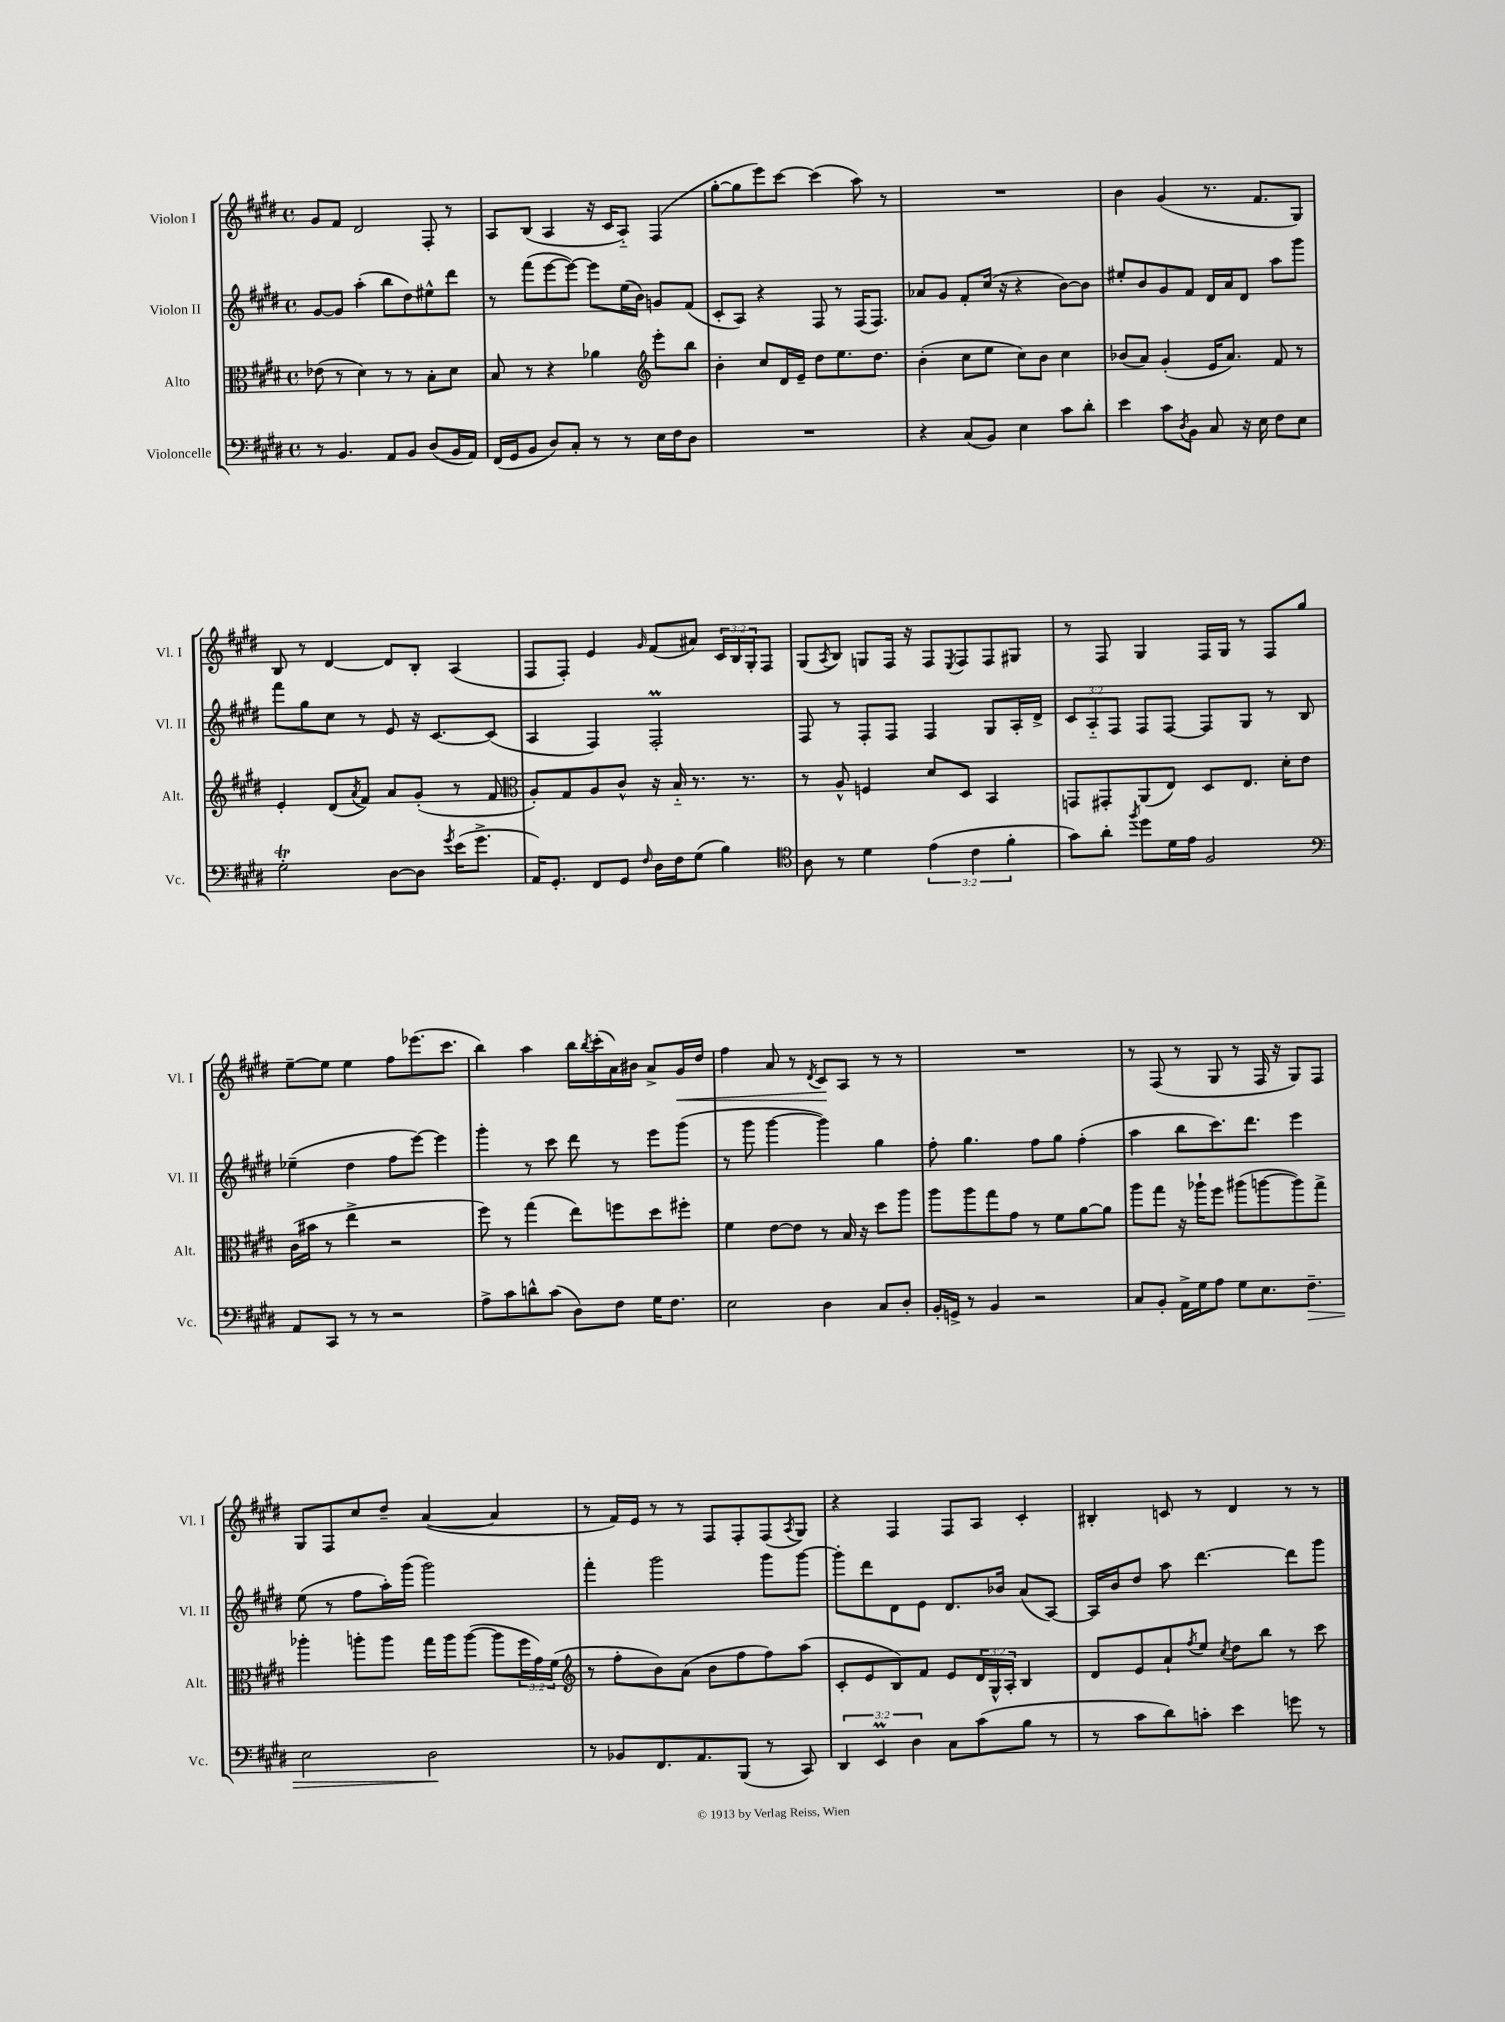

**kern	**kern	**kern	**kern
*staff4	*staff3	*staff2	*staff1
*clefF4	*clefC3	*clefG2	*clefG2
*k[f#c#g#d#]	*k[f#c#g#d#]	*k[f#c#g#d#]	*k[f#c#g#d#]
*M4/4	*M4/4	*M4/4	*M4/4
*met(c)	*met(c)	*met(c)	*met(c)
8r	(8e-	[8g#	8g#
4.BB	8r	8g#]	8f#
.	4d#)	(4aa'	2d#
8AA	8r	8bb	.
8BB	8r	8dd#)	.
(8D#	8B'	8ee#^^	8F#'
16BB	8d#	8ddd#	8r
16AA)	.	.	.
=	=	=	=
(16FF#	8B	8r	8A
16GG#	.	.	.
8BB	8r	(8fff#	(8B
8D#)	4r	[8eee	4A
8C#'	.	8eee_)	.
8r	4a-	8eee]	16r
.	.	.	16c#
8r	.	(16ee	8A'~)
.	.	16b)	.
*	*clefG2	*	*
16E	8eee'	8g	(4F#
16F#	.	.	.
8D#	8bb	(8f#	.
=	=	=	=
1r	4b'	8c#'	[8gg#'
.	.	8A)	8gg#]
.	8cc#	4r	8eee)
.	16d#	.	[8ccc#
.	16e~	.	.
.	8dd#	8F#	(4ccc#]
.	8.ee	8r	.
.	.	(16F#	8aa)
.	8.dd#	8.F#)	.
.	.	.	8r
=	=	=	=
4r	(4b'	8a-	1r
.	.	8g#	.
(8C#	8cc#	8f#'	.
8BB)	8ee	(16cc#	.
.	.	16r	.
4E	8cc#)	4r	.
.	8b	.	.
8c#	4cc#	[8b)	.
8d#'	.	8b]	.
=	=	=	=
4e	(8b-	8ee#'	4b
.	8a)	8b	.
8c#	(4g#'	8g#	(4g#
8qD#	.	.	.
8BB	.	8f#	.
8C#	16e	16d#	8.r
.	8.a)	16a	.
16r	.	8d#	.
16E	.	.	8.f#
8F#	8f#	8aa	.
8E	8r	8ggg#	8G#)
=	=	=	=
2G#'	4e'	8fff#	8B
.	.	8gg#	8r
.	(8d#	8cc#	[4d#
.	8qa	.	.
.	8f#)	8r	.
[8D#	8a	8e	8d#]
8D#]	(8g#'	16r	8B'
.	.	[8.c#	.
8qg#	.	.	.
(16e	8r	.	(4A
8.g#^	.	.	.
.	8f#	(8c#]	.
=	=	=	=
*	*clefC3	*	*
16AA)	8A')	4A	8F#
8.GG#'	.	.	.
.	8G#	.	8F#')
8FF#	8A	4F#)	4e
8GG#	8c#^^	.	.
16qqF#	.	.	16qqg#
16D#	16r	2F#'	(8f#
16F#	16B'~	.	.
(8G#	8.r	.	8a#)
4B)	.	.	24c#
.	.	.	24B
.	8.r	.	.
.	.	.	24G#'
.	.	.	8F#
=	=	=	=
*clefC4	*	*	*
8A	8r	8F#	(8G#
.	.	.	8qA
8r	8A^^	8r	8B)
4d#	4F	8F#'	8G
.	.	8F#	16F#
.	.	.	16r
(6e	8d#	4F#	8F#
.	.	.	8qE
.	8D#	.	8F#
6c#	.	.	.
.	4BB	8G#	8F#
6f#'	.	.	.
.	.	16A'	8G#
.	.	16d#^	.
=	=	=	=
8g#)	8GG	12c#	8r
.	.	12A'~	.
8a'	8GG#'	.	8F#
.	.	12F#	.
8qff#	.	.	.
8dd#	(8AA	8F#	4G#
16d#	8E)	[8F#	.
16e	.	.	.
2F#	8D#	8F#]	16F#
.	.	.	16G#
.	8.E	8G#	8r
.	.	8r	8F#
.	16d#'	.	.
.	8e	8B	8gg#
=	=	=	=
*clefF4	*	*	*
8AA	(16c#	(4ee-~	[8ee~
.	16b#	.	.
8CC#	8r	.	8ee]
8r	4ee^	4dd#	4ee
8r	.	.	.
2r	2r	8ff#	8ff#
.	.	[8eee)	(8.eee-
.	.	4eee]	.
.	.	.	8.ccc#
=	=	=	=
8A^	8ff#)	4ggg#'	4bb)
8c#	8r	.	.
8d^^	(4gg#	8r	4aa
(8c#	.	8ccc#	.
8D#)	8ee)	8ddd#	16bb
.	.	.	8qbb
.	.	.	(16ccc#'
8F#	8ff	8r	16a)
.	.	.	16b#
16G#	8dd#	8eee	8a^
8.F#	.	.	.
.	8ff#'	(8ggg#	16g#
.	.	.	16dd#
=	=	=	=
2E	4f#	8r	4ff#
.	.	8ggg#	.
.	[8e	[4ggg#	8a
.	8e]	.	8r
.	.	.	8qd#
4D#	8r	4ggg#])	8c#
.	16B	.	8A
.	16r	.	.
8C#	8dd#	4gg#	8r
8D#'	8aa	.	8r
=	=	=	=
16BB'	8aa	8ff#'	1r
16GG^	.	.	.
8r	8aa	4.gg#	.
4BB	8gg#	.	.
.	8g#	.	.
2r	8r	8ff#	.
.	8f#	8gg#	.
.	[8a	(4ff#'	.
.	8a]	.	.
=	=	=	=
8C#	8aa	4aa	8r
8BB'	8gg#	.	(8F#
16AA^	16r	8bb	8r
16G#	16aa-`	.	.
8A	8ff#	8.ccc#)	8G#
8G#	(8aa#	.	8r
.	.	8.ddd#	.
8.E	[8aa	.	16F#
.	.	.	16r
.	8aa])	4eee	8G#)
8.F#~	.	.	.
.	8gg#^	.	8F#
=	=	=	=
2E	4aa-'	(8ee	8G#
.	.	8r	8F#
.	8aa'	8ff#	8cc#
.	8aa	16aa')	8dd#~
.	.	(16ggg#	.
2D#	16gg#	2ggg#)	([4a
.	16aa	.	.
.	([8aa	.	.
.	8aa]	.	4a]
.	24ff#	.	.
.	24g#)	.	.
.	(24f#	.	.
=	=	=	=
*	*clefG2	*	*
8r	8r	4fff#'	8r
8BB-	8ff#'	.	16f#)
.	.	.	16e
8.FF#	8b)	2ggg#	8r
.	(8a	.	8r
8.AA	.	.	.
.	8b	.	8F#
(8BBB	8ff#	.	8F#'
8r	8ff#)	8ggg#	(8F#
.	.	.	8qA
8CC#)	(8aa	[8ggg#	8G#)
=	=	=	=
6DD#	8c#'	8ggg#']	4r
.	8e	8ddd#	.
6EE	.	.	.
.	8B)	8d#	4F#
6D#	.	.	.
.	8f#	8e	.
8C#	8e	8.d#	8F#
(8c#	24d#	.	8A
.	24G#^^	.	.
.	.	16b-	.
.	24A'	.	.
8B	4B	(8a	4c#'
8r	.	[8A)	.
=	=	=	=
8r	8d#	16A]	4B#'
.	.	16b	.
8c#	8e	8dd#	.
8d#)	8a`	8aa	8c
.	8qff#	.	.
8c'	8ee	[4.ddd#	8r
.	8qcc#	.	.
4e	8dd#	.	4d#
.	8bb	.	.
8g	8r	8ddd#]	8r
8r	8ccc#	8ggg#	8r
==	==	==	==
*-	*-	*-	*-
